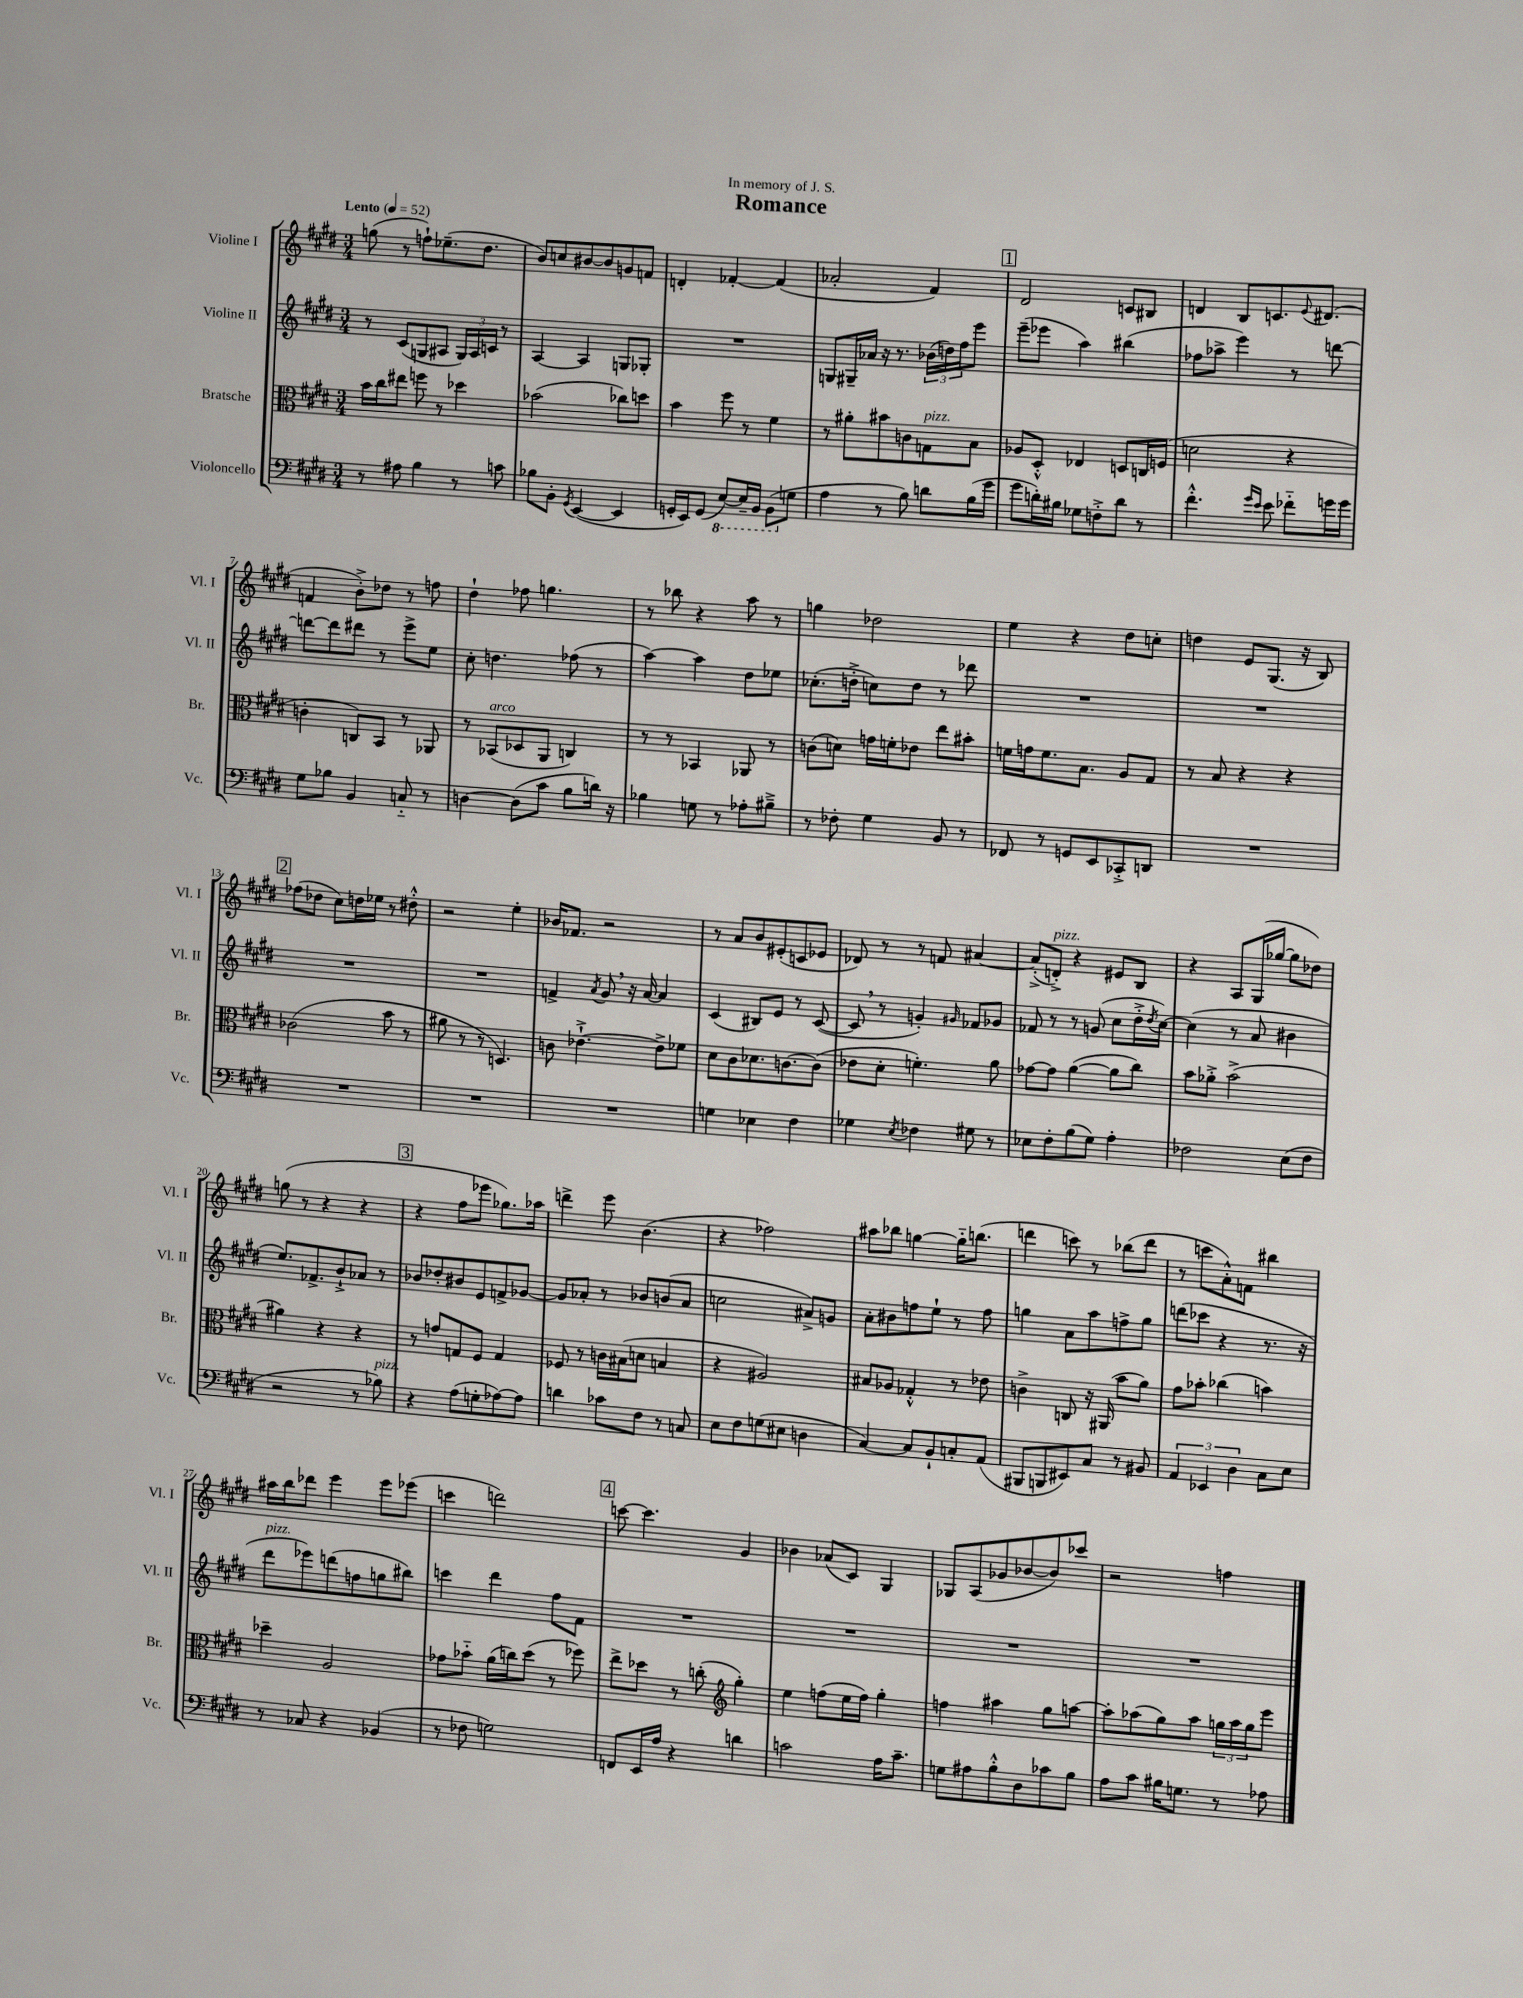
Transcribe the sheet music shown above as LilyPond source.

\header { title = "Romance" dedication = "In memory of J. S." }
<<
\new StaffGroup <<
\new Staff = "s0" \with { instrumentName = "Violine I" shortInstrumentName = "Vl. I" } {
    \clef treble \key e \major \numericTimeSignature \time 3/4 \tempo "Lento" 4 = 52
    g''8( r8 f''8-!) ees''8.--( dis''8. |
    b'8) c''8 bis'8~ bis'8 g'8 f'8 |
    d'4-. fes'4~-. fes'4( |
    aes'2-. fis'4) |
    \mark \markup { \box "1" } dis'2 c'8 bis8 |
    d'4 b8 c'8. \appoggiatura { e'8 } dis'8.( |
    f'4 b'8-.->) des''8 r8 f''8 |
    dis''4-! fes''8 g''4. |
    r8 bes''8 r4 a''8 r8 |
    g''4 des''2 |
    e''4 r4 dis''8 c''8-. |
    d''4 e'8 gis8.( r16 b8) |
    \mark \markup { \box "2" } fes''8( des''8 cis''8) d''16 ees''16 r8 dis''8-.-^ |
    r2 e''4-. |
    bes'16 fes'8. r2 |
    r8 a'8 b'8 eis'8-.( c'8 ees'8 |
    des'8) r8 r8 f'8 ais'4~ |
    ais'8-.->( d'8-.->^\markup { \italic "pizz." }) r4 eis'8 b8 |
    r4 a8 gis16( ges''16~ ges''8 des''8) |
    g''8( r8 r4 r4 |
    \mark \markup { \box "3" } r4 fis''8 ees'''8 ges''8.) aes''16 |
    d'''4-> e'''8 b'4.( |
    r4 fes''2) |
    ais''8 bes''8 g''4~ g''16-_ b''8.( |
    d'''4 c'''8) r8 bes''8( d'''8 |
    r8 c'''8 a'8-.-^) f'8 bis''4 |
    ais''16 b''16 des'''8 e'''4 e'''8 ees'''8( |
    c'''4 d'''2) |
    \mark \markup { \box "4" } c'''8~ c'''4. gis'4 |
    bes'4 aes'8( cis'8) gis4 |
    ges8 a8( ges'8 bes'8~ bes'8) ces'''8 |
    r2 f''4 \bar "|." |
}
\new Staff = "s1" \with { instrumentName = "Violine II" shortInstrumentName = "Vl. II" } {
    \clef treble \key e \major \numericTimeSignature \time 3/4
    r8 cis'8( g8 ais8 \tuplet 3/2 { g16) ais16 c'16 } r8 |
    a4~ a4 g8 ges8-. |
    R2. |
    g8 gis16-- aes'16 r16 r8. \tuplet 3/2 { bes'16( d''16) fis''16 } e'''8 |
    \mark \markup { \box "1" } e'''8--( ees'''8 a''4) bis''4( |
    fes''8 aes''8-> e'''4) r8 d'''8~ |
    d'''8~ d'''8 dis'''8 r8 e'''8-> e''8 |
    cis''8-. d''4. fes''8( r8 |
    a''4~) a''4 dis''8 ees''8 |
    ces''8.-.( d''16-.-> c''8) d''8 r8 des'''8 |
    R2. |
    R2. |
    \mark \markup { \box "2" } R2. |
    R2. |
    f'4-> \acciaccatura { a'8 } gis'8 \breathe r16 a'16~ a'4 |
    cis'4( bis8) e'8 r8 cis'8~( |
    cis'8 \breathe r8 g'4-.) \grace { gis'16 } fes'8 ges'8 |
    fes'8 r8 r8 g'8( cis''8 dis''16-.-> \acciaccatura { dis''8 } cis''16~) |
    cis''4( r8 a'8 bis'4 |
    e''8.) fes'8.-> b'8-!-> aes'8 r8 |
    \mark \markup { \box "3" } bes'8 des''8-. bis'8 e'8 f'8-> ges'8~ |
    ges'8 aes'8-. r8 bes'8 b'8( aes'8 |
    c''2 ais'8->) g'8 |
    a'8-. bis'8 f''8 e''8-! r8 f''8 |
    g''4 a'8 a''8 f''8-> g''8 |
    d'''8( ces'''8 r4 r8. r16 |
    dis'''8^\markup { \italic "pizz." } ees'''8) d'''8( f''8 g''8 bis''8) |
    c'''4 dis'''4 fis''8 fis'8 |
    \mark \markup { \box "4" } R2. |
    R2. |
    R2. |
    R2. \bar "|." |
}
\new Staff = "s2" \with { instrumentName = "Bratsche" shortInstrumentName = "Br." } {
    \clef alto \key e \major \numericTimeSignature \time 3/4
    b'16 cis''16 eis''8 f''8 r8 des''4 |
    bes'2( ces''8) d''8 |
    b'4 fis''8 r8 fis'4 |
    r8 ais'8-. bis'8 c'8 g8^\markup { \italic "pizz." } b8 |
    \mark \markup { \box "1" } aes8 dis8-.-^ ees4 d8 c16 f16( |
    d'2 r4 |
    c'4-. c8) b,8 r8 aes,8 |
    r8 bes,8^\markup { \italic "arco" }( des8 a,8 c4) |
    r8 r8 bes,4 aes,8 r8 |
    c'8( d'8) g'16 f'16-. ees'8 e''8 bis'8-. |
    f'16 g'16 f'8. b8. a8 gis8 |
    r8 b8 r4 r4 |
    \mark \markup { \box "2" } ces'2( b'8 r8 |
    ais'8 r8 r8 d4.) |
    c'8 ees'4.~-!-> ees'8-> fes'8 |
    dis'8 cis'8 des'8. c'8.~ c'8( |
    ees'8 dis'8-. f'4.-.) a'8 |
    ges'8~ ges'8 a'4~( a'8 cis''8) |
    b'8 aes'8-.-> b'2->( |
    ais'4) r4 r4 |
    \mark \markup { \box "3" } r8 g'8 g8 fis8 g4 |
    fes8 r8 c'16 bis16( d'8 b4 |
    r4 ais2) |
    bis8 aes8 ges4-.-^ r8 ees'8 |
    c'4-> c8 r16 ais,16( b'8 a'8) |
    gis'8 bes'8-. ces''4( b'4) |
    des''4-- a2 |
    ges'8 bes'8-_ a'16( c''16) dis''8( r8 fes''8) |
    \mark \markup { \box "4" } e''8-> des''8 r8 c''8-.( \clef treble gis''4-.) |
    e''4 f''8( e''16 f''16) gis''4-. |
    f''4 ais''4 gis''8 a''8~ |
    a''8-. aes''8( gis''8) aes''8 \tuplet 3/2 { g''16 aes''16 g''16 } e'''8 \bar "|." |
}
\new Staff = "s3" \with { instrumentName = "Violoncello" shortInstrumentName = "Vc." } {
    \clef bass \key e \major \numericTimeSignature \time 3/4
    r8 ais8 b4 r8 c'8 |
    bes8 b,8-. \acciaccatura { gis,8 } e,4~( e,4 |
    g,16-. e,16) g,8( \ottava #-1 e,8~) e,16-- b,,16 b,,8( \ottava #0 g8 |
    a4 r8 b8) d'8 b16( gis'16 |
    \mark \markup { \box "1" } gis'8 d'16-.) bis16 ges8 f8-.-> d'8 r8 |
    fis'4.-.-^ \grace { gis'16 e'16 } e'8 fes'8-_ g'16 g'16 |
    gis8 bes8 b,4 c8-_ r8 |
    d4~ d8( cis'8 b8 d'16) r16 |
    bes4 g8 r8 aes8-. bis8---> |
    r8 fes8-. gis4 b,8 r8 |
    fes,8 r8 g,8 e,8 ces,8-.-> d,8 |
    R2. |
    \mark \markup { \box "2" } R2. |
    R2. |
    R2. |
    g4 ees4 fis4 |
    ges4 \acciaccatura { e8 } fes4 gis8 r8 |
    ees8 fis8-. b8( gis8) a4-. |
    fes2 e8( fes8 |
    r2 r8 bes8^\markup { \italic "pizz." }) |
    \mark \markup { \box "3" } r4 a8( g8-. aes8~) aes8 |
    d'4 ces'8 fis8 r8 c8 |
    e8 fis8 g8( eis8 d4 |
    cis4~) cis8 b,8-! c8-. a,8( |
    bis,,8 b,,8 eis,8) cis8 r8 bis,8 |
    \tuplet 3/2 { a,4 ees,4 dis4 } cis8 e8 |
    r8 ces8 r4 bes,4( |
    r8 fes8 g2) |
    \mark \markup { \box "4" } f,8 e,16 a16 r4 d'4 |
    c'2 a16 c'8.-- |
    g8 ais8 b8-.-^ dis8 ces'8 b8 |
    a8 cis'8 bis16 g8. r8 aes8 \bar "|." |
}
>>
>>
